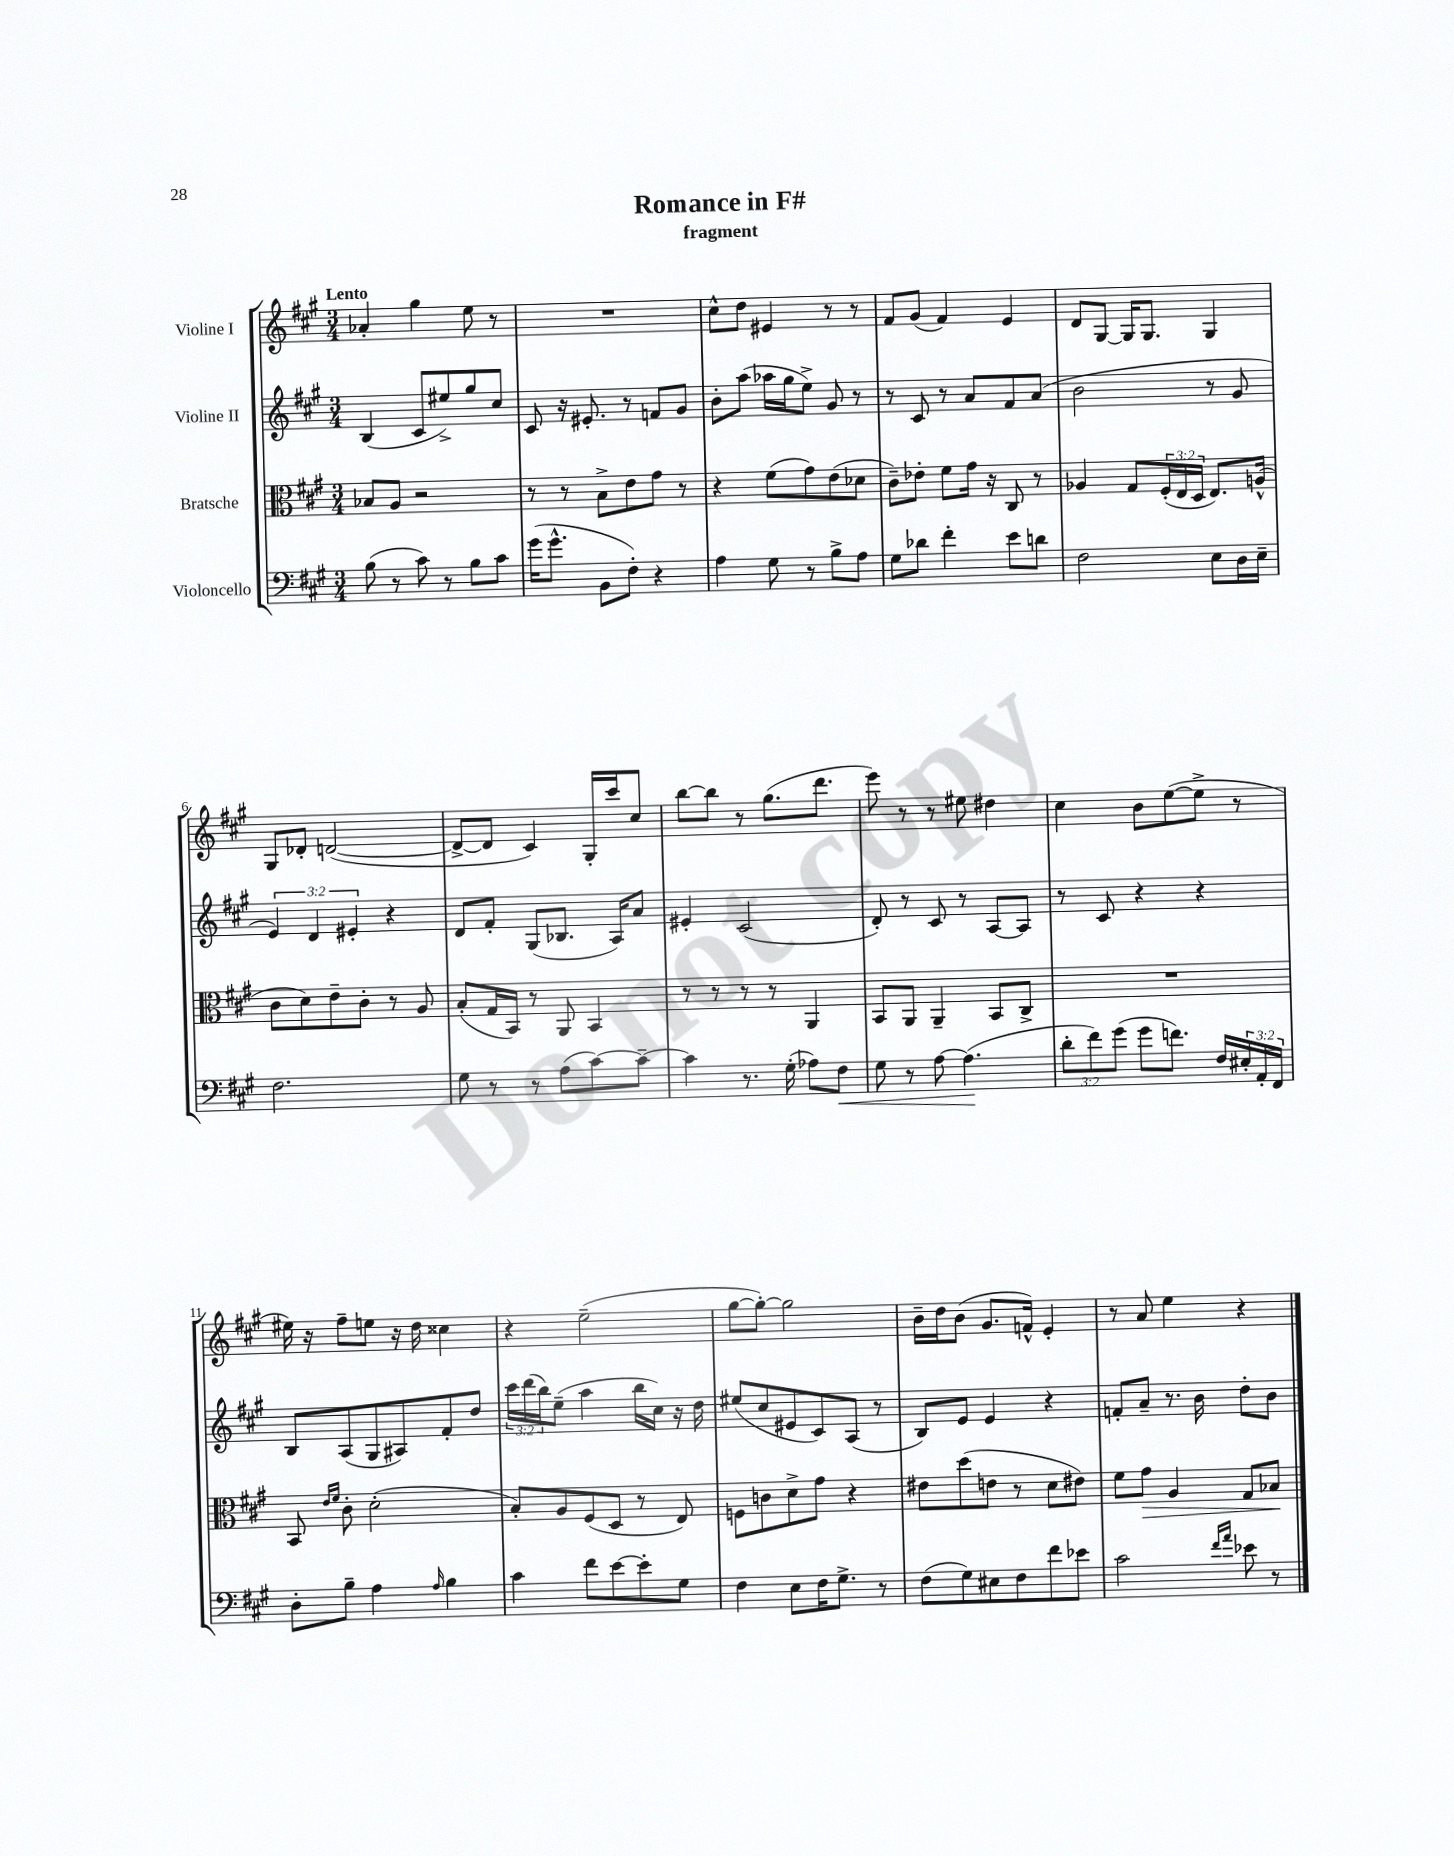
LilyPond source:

\header { title = "Romance in F#" subtitle = "fragment" }
<<
\new StaffGroup <<
\new Staff = "s0" \with { instrumentName = "Violine I" } {
    \clef treble \key a \major \numericTimeSignature \time 3/4 \tempo "Lento"
    aes'4-. gis''4 e''8 r8 |
    R2. |
    cis''8-^ d''8 eis'4 r8 r8 |
    fis'8 gis'8( fis'4) e'4 |
    d'8 gis8~ gis16 gis8. gis4 |
    gis8 des'8-. d'2~( |
    d'8~-> d'8 cis'4) gis16-. cis'''16 cis''8 |
    b''8~ b''8 r8 gis''8.( d'''8. |
    e'''8) r8 r8 eis''8 dis''4 |
    cis''4 b'8 e''8~( e''8-> r8 |
    eis''16) r16 fis''8-- e''8 r16 d''16 cisis''4 |
    r4 e''2--( |
    gis''8~ gis''8~-.) gis''2 |
    b'16-- d''16 b'8( gis'8. f'16-^) e'4-. |
    r8 a'8 e''4 r4 \bar "|." |
}
\new Staff = "s1" \with { instrumentName = "Violine II" } {
    \clef treble \key a \major \numericTimeSignature \time 3/4 \override Staff.TupletNumber.text = #tuplet-number::calc-fraction-text
    b4( cis'8 eis''8->) gis''8 cis''8 |
    cis'8 r16 eis'8.-. r8 f'8 gis'8 |
    b'8-. a''8( aes''16 gis''16 e''8->) gis'8 r8 |
    r8 cis'8 r8 a'8 fis'8 a'8( |
    b'2 r8 gis'8 |
    \tuplet 3/2 { e'4) d'4 eis'4-. } r4 |
    d'8 fis'8-. gis8( bes8. a16) a'8 |
    eis'4-. cis'2( |
    d'8-.) r8 cis'8 r8 a8~ a8 |
    r8 cis'8 r4 r4 |
    b8 a8( gis8 ais8) fis'8-. d''8 |
    \tuplet 3/2 { cis'''16 d'''16( b''16) } e''8--( a''4 b''16 cis''16) r16 d''16 |
    eis''8( cis''8 eis'8 cis'8) a8( r8 |
    b8) e'8 e'4 r4 |
    f'8-. a'8-- r8. b'16 d''8-. b'8 \bar "|." |
}
\new Staff = "s2" \with { instrumentName = "Bratsche" } {
    \clef alto \key a \major \numericTimeSignature \time 3/4 \override Staff.TupletNumber.text = #tuplet-number::calc-fraction-text
    bes8 a8 r2 |
    r8 r8 b8-> e'8 gis'8 r8 |
    r4 fis'8( gis'8) e'8( des'8 |
    cis'8--) ees'8-. fis'8 gis'16 r16 cis8 r8 |
    aes4 gis8 \tuplet 3/2 { fis16-.( e16 d16 } e8.) a16-^( |
    cis'8 d'8) e'8-- cis'8-. r8 a8 |
    b8-.( gis16 b,16) r8 a,8 b,4 |
    r8 r8 r8 r8 a,4 |
    b,8 a,8 a,4-- b,8 cis8-> |
    R2. |
    b,8 \grace { e'16 fis'16 } cis'8-. d'2-.( |
    b8-.) a8 fis8( d8 r8 e8) |
    f8 c'8 d'8-> gis'8 r4 |
    eis'8 d''8( e'8 r8 d'8 eis'8) |
    fis'8 gis'8\> a4 gis8 bes8\! \bar "|." |
}
\new Staff = "s3" \with { instrumentName = "Violoncello" } {
    \clef bass \key a \major \numericTimeSignature \time 3/4 \override Staff.TupletNumber.text = #tuplet-number::calc-fraction-text
    b8( r8 cis'8) r8 b8 cis'8 |
    gis'16( gis'8.-^ b,8 fis8-.) r4 |
    a4 gis8 r8 b8-> a8 |
    gis8 des'8 fis'4-. e'8 d'8 |
    fis2 e8 d16 e16-- |
    fis2. |
    gis8 r8 r8 a8( cis'8~) cis'8~-- |
    cis'4 r8. gis16-.( aes8) fis8\< |
    gis8 r8 a8~ a4.\!( |
    \tuplet 3/2 { d'8-. fis'8) gis'8( } gis'8 f'8.) fis16 \tuplet 3/2 { eis16-. a,16-. fis,16 } |
    d8-. b8-- a4 \grace { a16 } b4 |
    cis'4 fis'8 e'8~ e'8-. gis8 |
    fis4 e8 fis16 gis8.-> r8 |
    fis8( gis8) eis8 fis8 fis'8 ees'8 |
    cis'2 \grace { fis'16 a'16 } ees'8 r8 \bar "|." |
}
>>
>>
